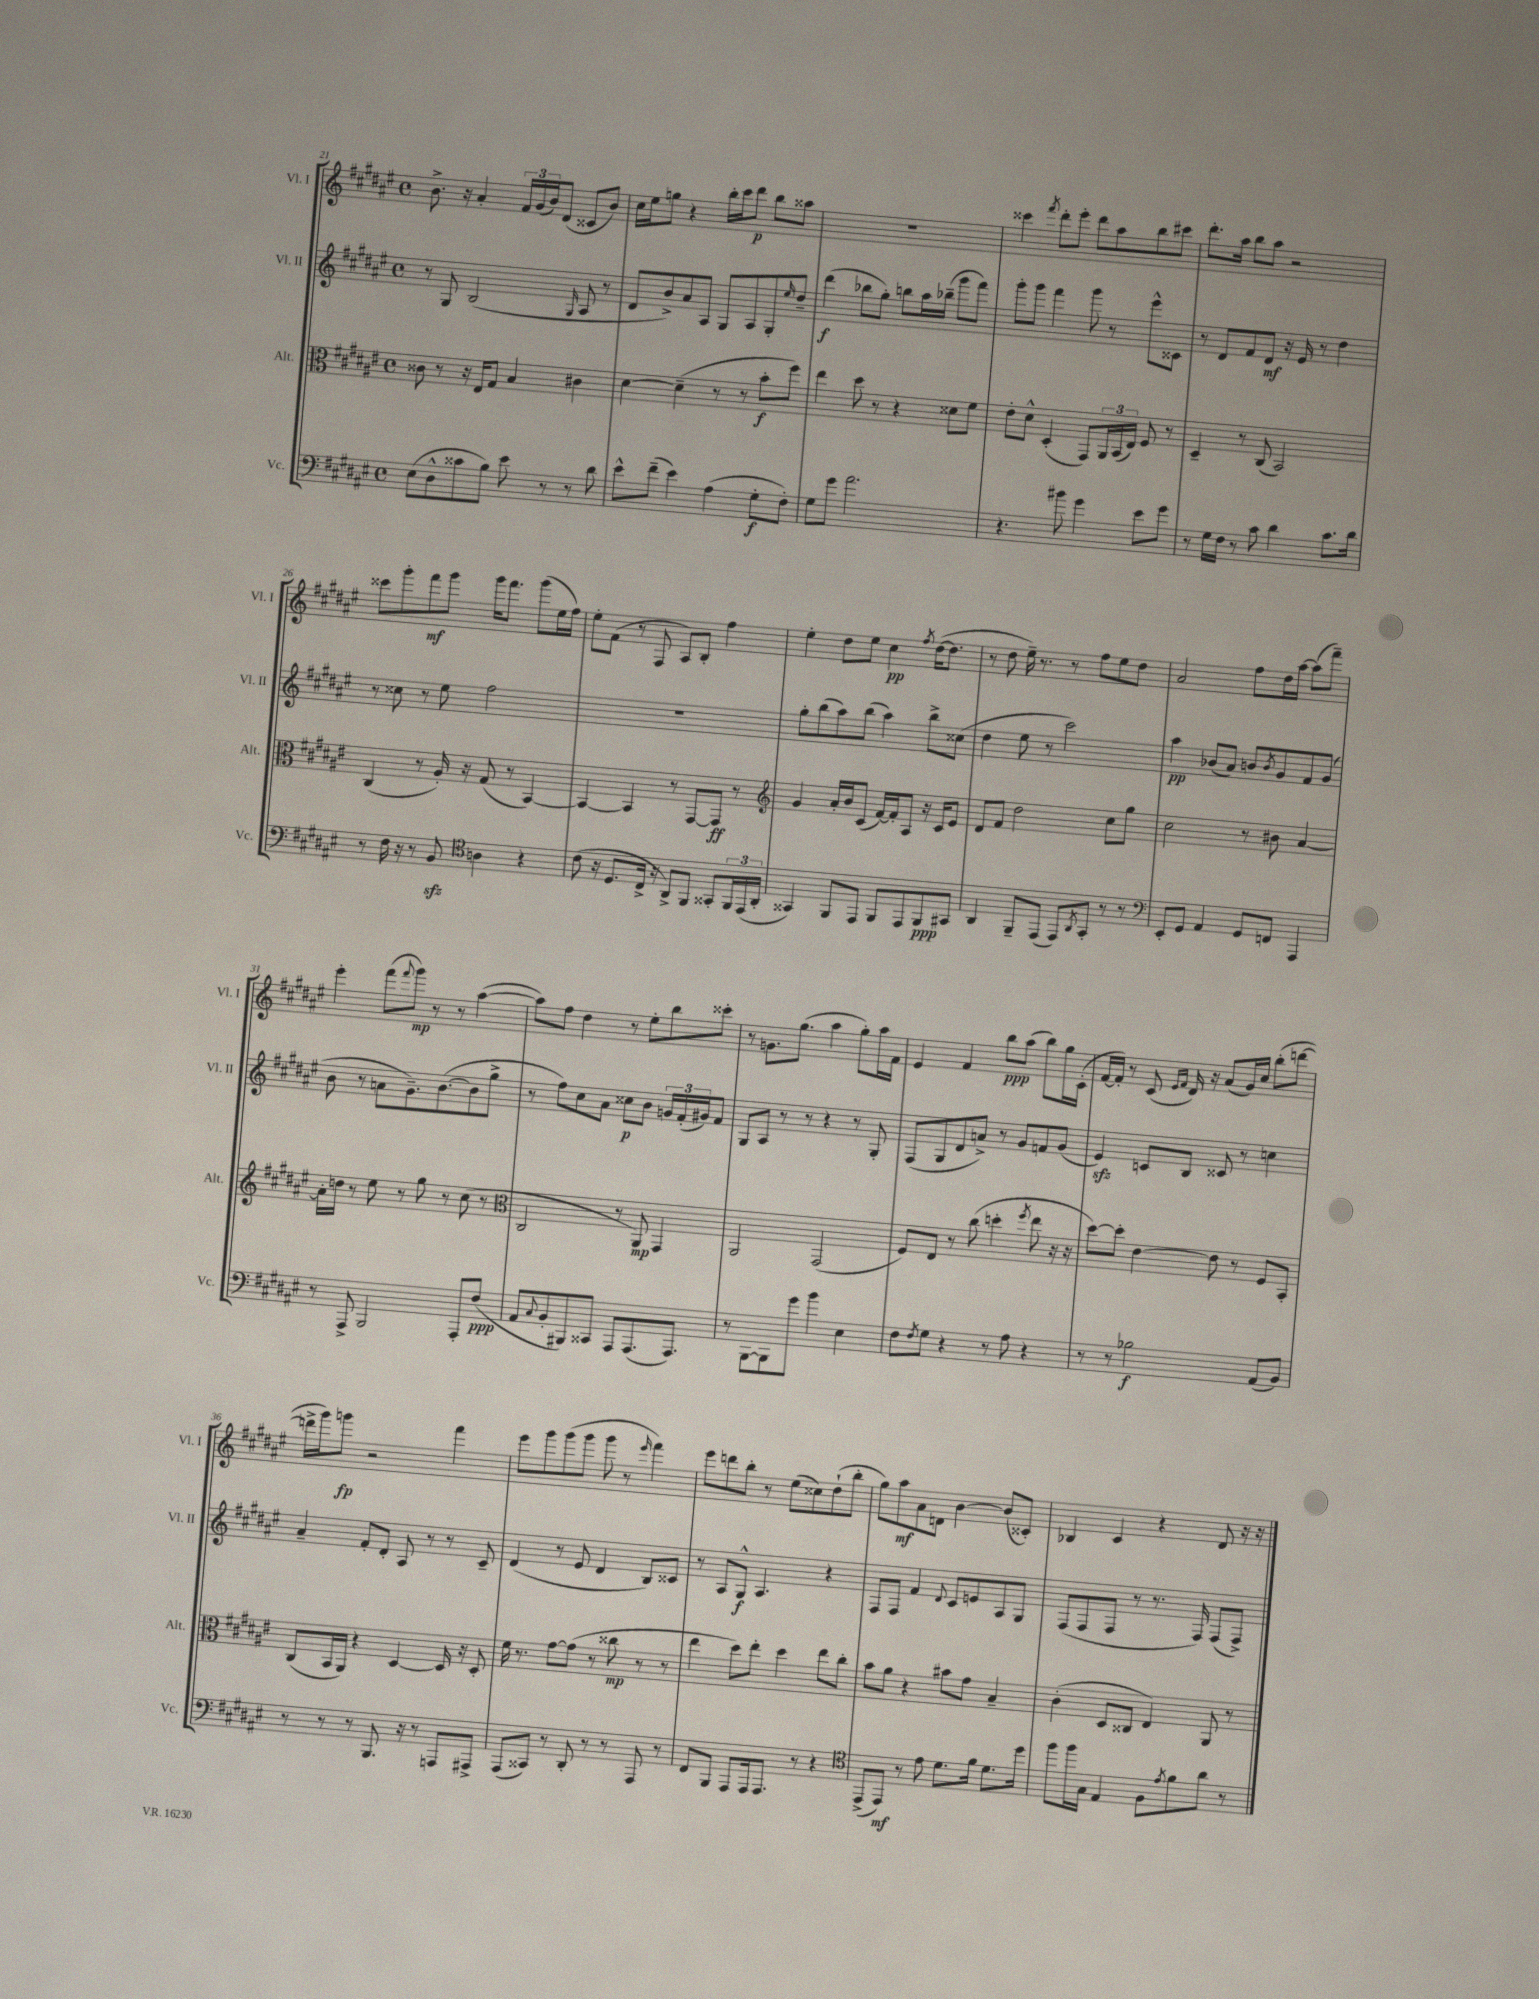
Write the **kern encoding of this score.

**kern	**kern	**kern	**kern
*staff4	*staff3	*staff2	*staff1
*clefF4	*clefC3	*clefG2	*clefG2
*k[f#c#g#d#a#e#]	*k[f#c#g#d#a#e#]	*k[f#c#g#d#a#e#]	*k[f#c#g#d#a#e#]
*M4/4	*M4/4	*M4/4	*M4/4
*met(c)	*met(c)	*met(c)	*met(c)
(8E#\L	8c##\	8r	8.b^\
8D#^^\	8r	8G#/	.
.	.	.	16r
8c##\	16r	(2B/	4a#'/
.	16E#/LK	.	.
8B\J)	8G#/J	.	.
8e#\	4B/	.	24f#/LL
.	.	.	(24g#/
.	.	.	24b/J)
8r	.	.	(8d#/J
.	.	16qqG#/	.
8r	4c#\	8A#/	8c##/L
8d#\	.	8r	8b/J)
=	=	=	=
8e#^^\L	[4d#\	8d#/L	16cc#\LL
.	.	.	16ee#\J
(8f#~\J	.	8b^/)	8gg\J
4e#\)	(4d#~\]	8a#/	4r
.	.	8A#/J	.
(4A#\	8r	8G#/L	16bb'\LL
.	.	.	16ccc#\J
.	8r	8A#/	8ddd#\J
8G#'\L	8b'\L	8G#'/	8bb\L
.	.	16qqee#/	.
8F#'\J)	8ff#\J)	8dd#~/J	8aa##\J
=	=	=	=
8G#\L	4ee#\	(4ddd#\	1r
8g#\J	.	.	.
2.a#\	8dd#\	8bb-\L	.
.	8r	8gg#'\J)	.
.	4r	8bb\L	.
.	.	16aa#\L	.
.	.	(16bb-~\JJ	.
.	8d##\L	8ggg#\L	.
.	8f#\J	8fff#\J)	.
=	=	=	=
4.r	8e#'\L	8ggg#'\L	4ccc##\
.	8d#^^\J	8ggg#\J	.
.	.	.	8qfff#/
.	(4D#'/	4fff#\	8ddd#'\L
8b#\	.	.	8eee#'\J
4g#\	8GG#/L)	8ggg#\	8ddd#\L
.	24AA#/L	8r	8aa#\
.	(24BB/	.	.
.	24E#/JJ)	.	.
8e#\L	8F#/	8eee#^^\L	8bb\
8g#\J	8r	8c##\J	8ccc#\J
=	=	=	=
8r	4D#~/	8r	8.ddd#'\L
16G#\LL	.	8d#/L	.
16F#\JJ	.	.	16aa#\Jk
8r	8r	8f#/	8bb\L
8c#\	(8C#/	8d#/J	8aa#\J
4d#\	2BB/)	16r	2r
.	.	16e#/	.
.	.	8r	.
8.c#\L	.	4dd#\	.
16d#\Jk	.	.	.
=	=	=	=
8r	(4C#/	8r	8ccc##\L
16F#\	.	8cc##\	8ggg#'\
16r	.	.	.
8r	8r	8r	8fff#\
8BB/	16A#'/)	8ee#\	8ggg#\J
.	16r	.	.
*clefC4	*	*	*
4A\	(8G#/	2ff#\	16ggg#\LK
.	.	.	8.fff#\J
.	8r	.	.
4r	[4BB/)	.	(8ggg#\L
.	.	.	16ee#\L
.	.	.	16ff#\JJ)
=	=	=	=
(8c#\	4BB/_	1r	8ee#'\L
16r	.	.	(8f#\J
8.D#/L	.	.	.
.	4BB/]	.	8r
16C#^/Jk	.	.	8F#/
16r	.	.	.
8AA#^/L)	8r	.	8A#/L)
8FF#/J	[8GG#/L	.	8B'/J
8GG##'/L	8GG#/]J	.	4ff#\
24FF#/L	8r	.	.
(24EE#/	.	.	.
24AA#'/JJ	.	.	.
=	=	=	=
*	*clefG2	*	*
4GG##/)	4g#/	8gg#'\L	4ee#'\
.	.	(8bb\	.
8FF#/L	16a#'/LL	8aa#\)	8dd#\L
.	16b/J	.	.
8EE#/J	(8c#/J	(8bb\J	8ee#\J
8FF#/L	[16f#/LL)	4aa#\)	4cc#\
.	16f#'/]J	.	.
8EE#/	8A#/J	.	.
.	.	.	8qff#/
8FF#/	16r	8bb^\L	([16dd#\LK
.	16c#/LK	.	8.dd#\]J
8GG#/J	8e#/J	(8cc##\J	.
=	=	=	=
4AA#/	8d#/L	4dd#\	8r
.	8f#/J	.	8dd#\
8FF#~/L	2dd#\	8ee#\	16ee#~\)
.	.	.	8.r
(8EE#/J	.	8r	.
8EE#/L)	.	2ccc#\)	8r
8qAA#/	.	.	.
8GG#'/J	.	.	8ff#\L
8r	8cc#\L	.	8ee#\
8r	8gg#\J	.	8dd#\J
=	=	=	=
*clefF4	*	*	*
8EE#'/L	2cc#\	4aa#\	2a#/
8GG#/J	.	.	.
4AA#/	.	(8b-/L	.
.	.	8a#/J)	.
8GG#/L	8r	8b/L	8ff#\L
.	.	8qb/	.
8FF/J	8b#\	8g#/	16dd#\L
.	.	.	[16aa#\JJ
4AAA#/	[4a#/	8f#/	(8aa#\]L
.	.	(8g#/J	8fff#~\J)
=	=	=	=
8r	16a#'\]LL	8b\	4eee#'\
.	16dd\JJ	.	.
8AAA#^/	8r	8r	.
2BBB/	8ee#\	8a\L	(8fff#\L
.	.	.	8qqfff#/
.	8r	8.g#~\)	8ggg#\J)
.	8gg#\	.	8r
.	.	([8.b\	.
.	8r	.	8r
8AAA#'/L	(8cc#\	8b\]	([4aa#\
(8F#/J	8r	8gg#^\J	.
=	=	=	=
*	*clefC3	*	*
8AA#/L	2C#/	8r	8aa#\]L)
8qqC#/	.	.	.
8BB'/	.	8ff#\L)	8ff#\J
8BBB#/)	.	8cc#\	4dd#\
8CC##/J	.	8a#\J	.
8AAA#/L	8r	8cc##\L	8r
(8.AAA#/	8AA#/)	8b\J	8ee#'\L
.	4GG#/	24g/LL	8bb\
.	.	(24f#'/	.
8.AAA#/J)	.	.	.
.	.	24g#/J)	.
.	.	8f#/J	8ccc##'\J
=	=	=	=
8r	2AA#/	8G#/L	8r
[8BBB\L	.	8A#/J	8.g\L
8BBB\]	.	8r	.
.	.	.	(8.gg#\J
8g#\J	.	8r	.
4b\	(2GG#/	4r	4aa#\
4E#\	.	8r	8gg#'\L)
.	.	8G#'/	16aa#\L
.	.	.	16f#\JJ
=	=	=	=
8F#\L	8F#/L)	(8F#/L	4e#/
8qF#/	.	.	.
8G#\J	8E#/J	8G#/	.
4r	8r	8d#/	4f#/
.	(8cc#\	8a^/J)	.
8r	4dd'\	8r	8bb\L
8A#\	.	8g#/L	(8aa#\J
.	8qff#/	.	.
4r	8ee#\	8f/	8bb\L)
.	16r	(8g#/J	16gg#\L
.	16r	.	(16c#'\JJ
=	=	=	=
8r	[8dd#\L)	4e#/)	[16f#/LL
.	.	.	16f#'/]JJ)
8r	8dd#'\]J	.	8r
2B-\	[4e#\	8c/L	(8c#/
.	.	.	16qqe#/LL
.	.	.	16qqf#/JJ
.	.	8B/J	16d#/)
.	.	.	16r
.	8e#\]	8c##/	(8a#/L
.	8r	8r	16g#/L)
.	.	.	16cc#/JJ
(8AA#/L	8F#/L	4cc\	(8bb'\L
8BB/J)	8BB'/J	.	[8ddd\J
=	=	=	=
8r	(8C#/L	4a#~/	16ddd^\]LL
.	.	.	16ggg#\J)
8r	16BB/L	.	8ggg\J
.	16AA#/JJ)	.	.
8r	4r	8f#'/L	2r
8.BBB/	.	8d#'/J	.
.	[4D#/	8A#/	.
16r	.	.	.
8r	.	8r	.
8AAA/L	16D#/]	8r	4fff#\
.	16r	.	.
8AAA#^/J	8D#'/	8c#~/	.
=	=	=	=
(8AAA#/L	16f#\	(4d#/	8eee#\L
.	8.r	.	.
8CC##/J)	.	.	8ggg#\
8r	[8g#\L	8r	(8ggg#\
8DD#'/	(8g#\]J	8e#/	8ggg#\J
8r	8r	4d#/	8ggg#\
8r	8cc##\	.	8r
.	.	.	16qqeee#/
8AAA#/	8r	8B/L)	4fff#\)
8r	8r	8c##/J	.
=	=	=	=
8FF#/L	4ee#\	8r	8eee#\L
8BBB/J	.	8A#/L	8ddd\
8AAA#/L	8dd#\L)	8G#^^/J	8bb'\J
16AAA#/k	8ee#'\J	4.A#/	8r
8.AAA#/J	.	.	.
.	4dd#\	.	(8ee#\L
8r	.	.	8cc##\)
4r	8ee#\L	4r	(8dd#`\
.	8cc#'\J	.	8bb'\J
=	=	=	=
*clefC4	*	*	*
(8EE#^/L	8b\L	8F#/L	8gg#\L)
8EE#/J)	8a#\J	8F#/J	8aa#\
8r	4r	4f#/	8a#\
8e#\	.	.	8d\J
.	.	8qqd#/	.
8.d#\L	8b#\L	8c#/L	[4b\
.	8g#\J	8e/	.
16f#\Jk	.	.	.
8.d#\L	4B~/	8A#/	(8b/]L
.	.	8G#/J	8c##'/J)
16dd#\Jk	.	.	.
=	=	=	=
8ff#\L	(4c#'\	(8F#/L	4B-/
16ff#\L	.	8F#/	.
16G#\JJ	.	.	.
4E#/	8D#/L	8F#/J	4c#/
.	8C##/J	8r	.
8F#\L	4E#/)	8.r	4r
8qe#/	.	.	.
8f#\	.	.	.
.	.	16F#/)	.
8a#\J	8AA#/	(8F#/L	8d#/
8r	8r	8F#^/J)	16r
.	.	.	16r
==	==	==	==
*-	*-	*-	*-
